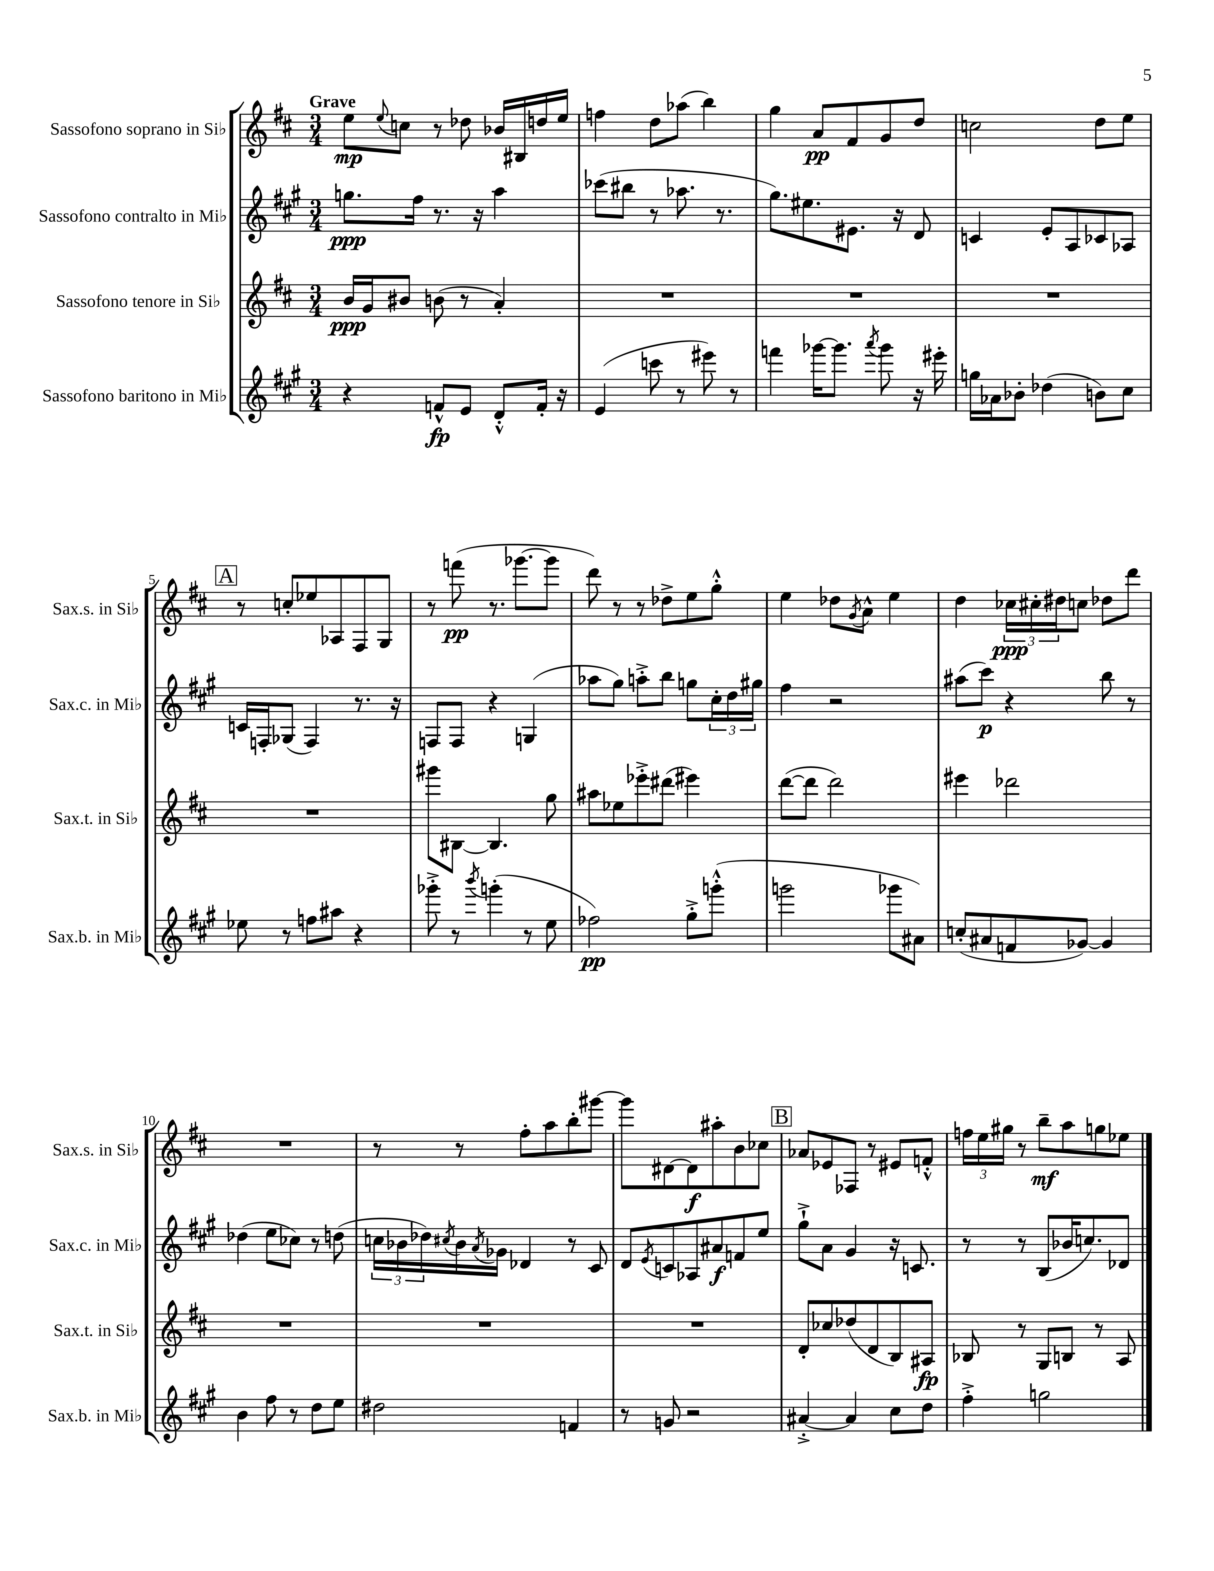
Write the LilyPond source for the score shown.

<<
\new StaffGroup <<
\new Staff = "s0" \with { instrumentName = "Sassofono soprano in Sib" shortInstrumentName = "Sax.s. in Sib" } {
    \clef treble \key d \major \numericTimeSignature \time 3/4 \tempo "Grave"
    e''8\mp \appoggiatura { e''8 } c''8 r8 des''8 bes'16 bis16 d''16 e''16 |
    f''4 d''8 aes''8( b''4) |
    g''4 a'8\pp fis'8 g'8 d''8 |
    c''2 d''8 e''8 |
    \mark \markup { \box "A" } r8 c''8-. ees''8 aes8 fis8 g8 |
    r8 f'''8\pp( r8. ges'''8.~ ges'''8 |
    d'''8) r8 r8 des''8-> e''8 g''8-.-^ |
    e''4 des''8 \acciaccatura { g'8 } a'8-^ e''4 |
    d''4 \tuplet 3/2 { ces''16\ppp cis''16-. dis''16 } c''8 des''8 d'''8 |
    R2. |
    r8 r8 fis''8-. a''8 b''8-. gis'''8~ |
    gis'''8 dis'8~ dis'8\f ais''8-. b'8 ces''8 |
    \mark \markup { \box "B" } aes'8 ees'8 fes8 r8 eis'8 f'8-.-^ |
    \tuplet 3/2 { f''16 e''16 gis''16 } r8 b''8--\mf a''8 g''8 ees''8 \bar "|." |
}
\new Staff = "s1" \with { instrumentName = "Sassofono contralto in Mib" shortInstrumentName = "Sax.c. in Mib" } {
    \clef treble \key a \major \numericTimeSignature \time 3/4
    g''8.\ppp fis''16 r8. r16 a''4 |
    ces'''8( bis''8 r8 aes''8. r8. |
    gis''8.) eis''8. eis'8. r16 d'8 |
    c'4 e'8-. a8 ces'8 aes8 |
    \mark \markup { \box "A" } c'16 f16-. ges8( f4) r8. r16 |
    f8 f8 r4 g4( |
    aes''8 gis''8) a''8-.-> b''8 g''8 \tuplet 3/2 { cis''16-. d''16 gis''16 } |
    fis''4 r2 |
    ais''8( cis'''8\p) r4 b''8 r8 |
    des''4( e''8 ces''8) r8 d''8( |
    \tuplet 3/2 { c''16 bes'16 des''16) } \acciaccatura { cis''8 } bes'16 \acciaccatura { a'8 } ges'16 des'4 r8 cis'8 |
    d'8 \acciaccatura { e'8 } c'8 aes8 ais'8\f f'8 e''8 |
    \mark \markup { \box "B" } gis''8-!-> a'8 gis'4 r16 c'8. |
    r8 r8 b8( bes'16 c''8.) des'8 \bar "|." |
}
\new Staff = "s2" \with { instrumentName = "Sassofono tenore in Sib" shortInstrumentName = "Sax.t. in Sib" } {
    \clef treble \key d \major \numericTimeSignature \time 3/4
    b'16\ppp g'16 bis'8 b'8( r8 a'4-.) |
    R2. |
    R2. |
    R2. |
    \mark \markup { \box "A" } R2. |
    gis'''8 bis8~ bis4. g''8 |
    ais''8 ees''8 ees'''8-.-> dis'''8( eis'''4) |
    d'''8~( d'''8 d'''2) |
    eis'''4 des'''2 |
    R2. |
    R2. |
    R2. |
    \mark \markup { \box "B" } d'8-. ces''8 des''8( d'8 b8) ais8\fp |
    bes8 r8 g8 b8 r8 a8 \bar "|." |
}
\new Staff = "s3" \with { instrumentName = "Sassofono baritono in Mib" shortInstrumentName = "Sax.b. in Mib" } {
    \clef treble \key a \major \numericTimeSignature \time 3/4
    r4 f'8-^\fp e'8 d'8-.-^ f'16-. r16 |
    e'4( c'''8 r8 eis'''8) r8 |
    f'''4 ges'''16~ ges'''8. \acciaccatura { a'''8 } ges'''8 r16 eis'''16-. |
    g''16 aes'16 bes'8-. des''4( b'8) cis''8 |
    \mark \markup { \box "A" } ees''8 r8 f''8 ais''8 r4 |
    ges'''8-.-> r8 \acciaccatura { b'''8 } g'''4-.( r8 e''8 |
    fes''2\pp) gis''8-.-> g'''8-.-^( |
    g'''2 ges'''8 ais'8) |
    c''8-.( ais'8 f'8 ges'8~) ges'4 |
    b'4 fis''8 r8 d''8 e''8 |
    dis''2 f'4 |
    r8 g'8 r2 |
    \mark \markup { \box "B" } ais'4~-.-> ais'4 cis''8 d''8 |
    fis''4-.-> g''2 \bar "|." |
}
>>
>>
